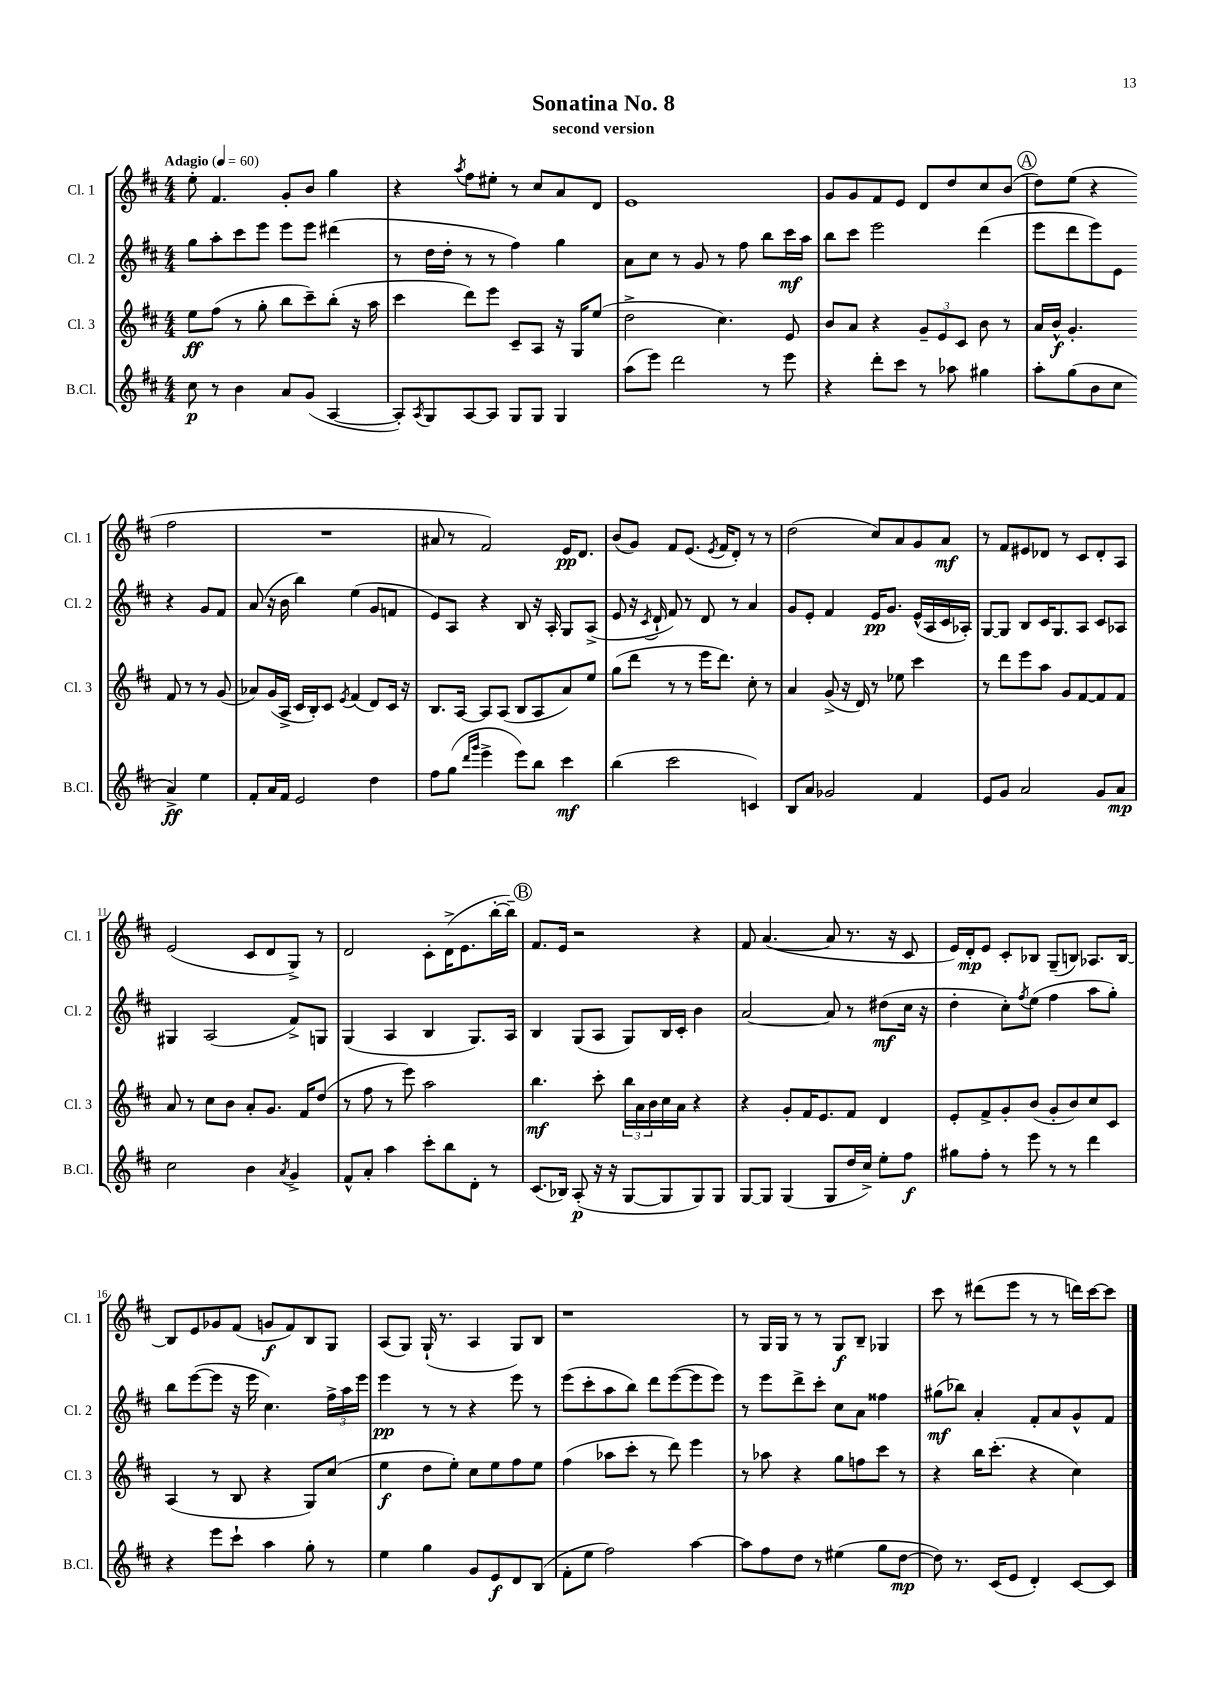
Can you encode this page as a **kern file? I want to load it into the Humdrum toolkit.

**kern	**kern	**kern	**kern
*staff4	*staff3	*staff2	*staff1
*clefG2	*clefG2	*clefG2	*clefG2
*k[f#c#]	*k[f#c#]	*k[f#c#]	*k[f#c#]
*M4/4	*M4/4	*M4/4	*M4/4
*MM60	*MM60	*MM60	*MM60
8cc#	8ee	8gg	8ee'
8r	(8ff#	8aa'	4.f#
4b	8r	8ccc#	.
.	8gg'	8eee	.
8a	8bb	8eee	8g'
(8g	8ccc#~)	8eee	8b
[4A	(8bb'	(4ddd#	4gg
.	16r	.	.
.	16aa	.	.
=	=	=	=
8A'])	4ccc#	8r	4r
8qA	.	.	.
8G	.	16dd	.
.	.	16dd'	.
.	.	.	8qaa
[8A	8ddd)	8r	8ff#
8A]	8eee	8r	8ee#'
8G	8c#~	4ff#)	8r
8G	8A	.	8cc#
4G	16r	4gg	8a
.	16G	.	.
.	(8ee	.	8d
=	=	=	=
(8aa	2dd^	8a	1e
8eee)	.	8cc#	.
2ddd	.	8r	.
.	.	8g	.
.	4.cc#)	8r	.
.	.	8ff#	.
8r	.	8bb	.
8eee	8e	16ccc#	.
.	.	16aa	.
=	=	=	=
4r	8b	8bb	8g
.	8a	8ccc#	8g
8ddd'	4r	2eee	8f#
8ccc#	.	.	8e
8r	12g~	.	8d
.	12e	.	.
8aa-	.	.	8dd
.	12c#	.	.
4gg#	8b	(4ddd	8cc#
.	8r	.	(8b
=	=	=	=
8aa'	16a	8eee	8dd)
.	16b^^	.	.
(8gg	4.g'	8ddd	(8ee
8b	.	8eee)	4r
8cc#	.	8e	.
4a^)	8f#	4r	2ff#
.	8r	.	.
4ee	8r	8g	.
.	(8g	8f#	.
=	=	=	=
8f#'	8a-)	(8a	1r
16a	(16g	16r	.
16f#	16A^	16b	.
2e	16c#	4bb)	.
.	16B')	.	.
.	8c#	.	.
.	8qe	.	.
.	(4f#	(4ee	.
4dd	8d)	8g	.
.	16c#	8f	.
.	16r	.	.
=	=	=	=
8ff#	8.B	8e)	8a#
(8gg	.	8A	8r
.	[16A	.	.
16qqddd	.	.	.
16qqggg	.	.	.
4eee^	8A]	4r	2f#)
.	(8A	.	.
8eee)	8B	8B	.
8bb	8A	16r	.
.	.	16A'	.
4ccc#	8a)	8G	16e
.	.	.	8.d
.	8ee	(8A^	.
=	=	=	=
(4bb	(8gg	8e	(8b
.	8ddd	16r	8g)
.	.	8qc#	.
.	.	16d`	.
2ccc#	8r	8f#)	8f#
.	8r	8r	(8.e
.	16eee	8d	.
.	.	.	8qe
.	8.ddd)	.	16f#
.	.	8r	8d')
4c)	8cc#'	4a	8r
.	8r	.	8r
=	=	=	=
8B	4a	8g	(2dd
8a	.	8e'	.
2g-	(8g^	4f#	.
.	16r	.	.
.	16d)	.	.
.	8r	16e	8cc#)
.	.	8.g	.
.	8ee-	.	8a
4f#	4ccc#	(16e^^	8g
.	.	16A	.
.	.	16c#	8a
.	.	16A-')	.
=	=	=	=
8e	8r	[8G	8r
8g	8ddd	8G]	8f#
2a	8eee	8B	8e#
.	8aa	16c#	8d-
.	.	8.G	.
.	8g	.	8r
.	[8f#	8A	8c#
8g	8f#]	8c#	8d-'
8a	8f#	8A-	8A
=	=	=	=
2cc#	8a	4G#	(2e
.	8r	.	.
.	8cc#	(2A	.
.	8b	.	.
4b	8a'	.	8c#
.	8.g	.	8d
8qa	.	.	.
4g^	.	8f#^)	8G^)
.	16f#	.	.
.	(8dd	8G	8r
=	=	=	=
8f#^^	8r	(4G	2d
8a'	8ff#	.	.
4aa	8r	4A	.
.	8eee)	.	.
8ccc#'	2aa	4B	8c#'
8bb	.	.	(16d^
.	.	.	8.e
8d'	.	8.G)	.
8r	.	.	[16bb'
.	.	16A	16bb~])
=	=	=	=
(8.c#	4.bb	4B	8.f#
16B-)	.	.	16e
(8A'	.	(8G	2r
16r	8ccc#'	8A	.
16r	.	.	.
[8G	24bb	8G)	.
.	24a	.	.
.	24b	.	.
8G]	16cc#	16B	.
.	16a	16c#'	.
8G)	4r	4b	4r
8G	.	.	.
=	=	=	=
[8G	4r	[2a	8f#
8G]	.	.	([4.a
(4G	8g'	.	.
.	16f#	.	.
.	8.e	.	.
8G	.	8a]	8a]
16dd	8f#	8r	8.r
16cc#^)	.	.	.
8ee'	4d	(8dd#	.
.	.	.	16r
8ff#	.	16cc#	8c#
.	.	16r	.
=	=	=	=
8gg#	8e'	4dd'	16e)
.	.	.	16d'
8ff#'	8f#^	.	8e
8r	8g'	8cc#')	8c#'
.	.	8qff#	.
8eee	(8b	(8ee	8B-
8r	8g'	4ff#	(8G~
8r	8b)	.	8B)
4ddd	8cc#	8aa	8.A-
.	8c#	8gg')	.
.	.	.	[16B
=	=	=	=
4r	(4A	8bb	8B]
.	.	([8eee	8e
8eee	8r	8eee]	8g-
8ccc#`	8B	16r	(8f#
.	.	16eee	.
4aa	4r	4.cc#)	8g
.	.	.	8f#)
8gg'	8G)	.	8B
8r	(8cc#	24ff#^	8G
.	.	24aa	.
.	.	24eee	.
=	=	=	=
4ee	4ee	4eee	(8A
.	.	.	8G)
4gg	8dd	8r	(16G`
.	.	.	8.r
.	8ee')	8r	.
8g	8cc#	4r	4A
8e	8ee	.	.
8d	8ff#	8eee	8G)
(8B	8ee	8r	8B
=	=	=	=
8f#'	(4ff#	(8eee	1r
8ee	.	8ccc#'	.
2ff#)	8aa-	8aa	.
.	8ccc#'	8bb)	.
.	8r	8ddd	.
.	8ddd)	([8eee	.
[4aa	4eee	8eee]	.
.	.	8eee)	.
=	=	=	=
8aa]	8r	8r	8r
8ff#	8aa-	8eee	16G
.	.	.	16G
8dd	4r	8ddd^	8r
8r	.	8ccc#'	8r
(4ee#	8gg	8cc#	8G
.	8ff	8a	8B~
8gg	8ccc#	4ff##	4G-
[8dd	8r	.	.
=	=	=	=
8dd])	4r	(8gg#	8ccc#
8.r	.	8bb-)	8r
.	16bb	4a'	(8ddd#
(16c#	(8.ccc#'	.	.
8e	.	.	8eee
4d')	4r	8f#'	8r
.	.	8a	8r
[8c#	4cc#)	8g^^	16ddd)
.	.	.	[16ccc#
8c#]	.	8f#	8ccc#]
==	==	==	==
*-	*-	*-	*-
